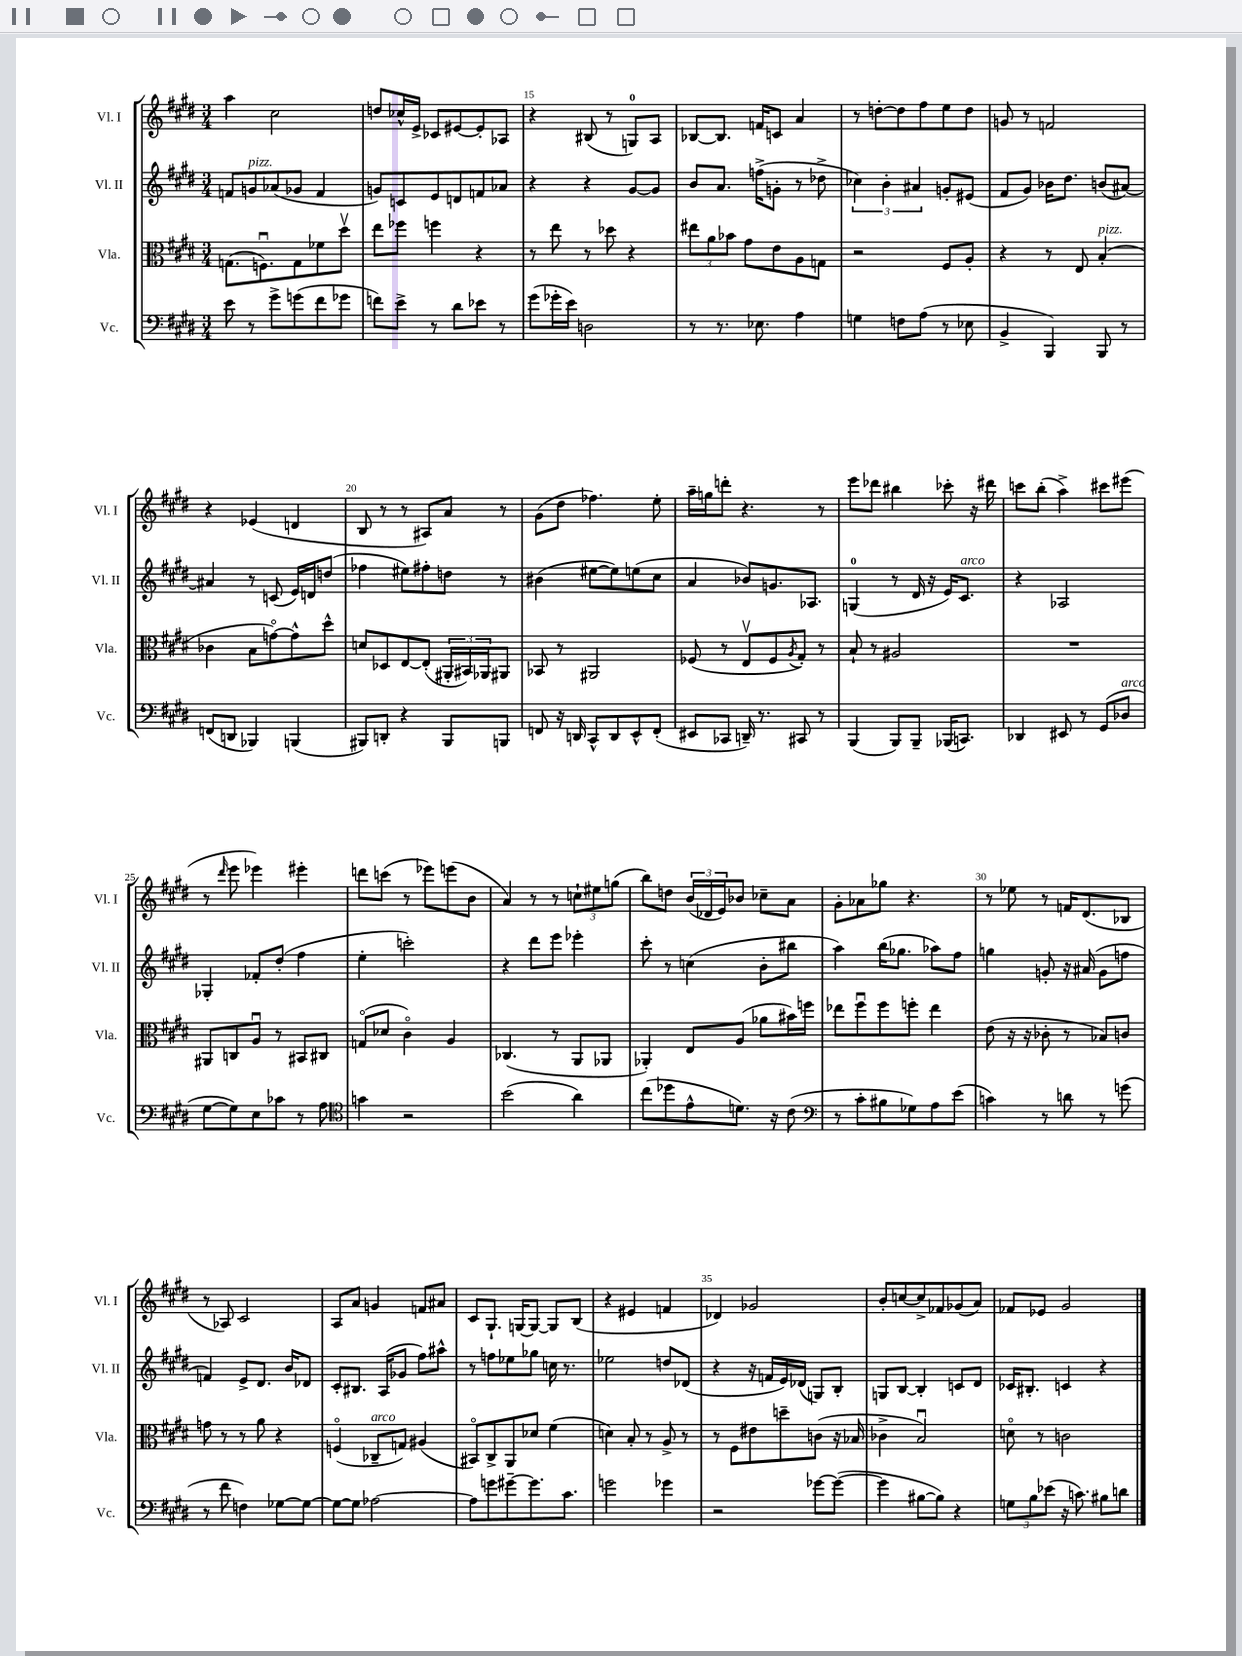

**kern	**kern	**kern	**kern
*part4	*part3	*part2	*part1
*staff4	*staff3	*staff2	*staff1
*I"Vc.	*I"Vla.	*I"Vl. II	*I"Vl. I
*I'Vc.	*I'Vla.	*I'Vl. II	*I'Vl. I
*clefF4	*clefC3	*clefG2	*clefG2
*k[f#c#g#d#]	*k[f#c#g#d#]	*k[f#c#g#d#]	*k[f#c#g#d#]
*M3/4	*M3/4	*M3/4	*M3/4
=13	=13	=13	=13
8e\	(8.Gn\L	8fn/L	4aa\
!	!	!LO:TX:a:i:t=pizz.	!
8r	.	8gn/	.
.	8.Fnu\)	.	.
8g#^\L	.	(8a-X/	2cc#\
(8gn\	8G\	8g-X/J	.
8f#\	8f-X\	4f/	.
8g-X\J	8dd#v\J	.	.
=14	=14	=14	=14
8fn\L)	8ee\L	8gn/L)	8ddn/L
8e^\J	8ff-X\J	8cn/	16cc-X^^/L
.	.	.	16e^/JJ
8r	4ffn\	8e/	8c-X/L
8d#\L	.	8dn/	[8e#X/
8e-X\J	4r	8fn/	8e#'/]
8r	.	8a-X/J	8A-X/J
=15	=15	=15	=15
(8g#\L	8r	4r	4r
16g-X'\L	8ee\	.	.
16e\JJ)	.	.	.
2Dn\	8r	4r	(8B#X/
.	8dd-X\	.	8r
.	4r	[8g#/L	8Gn/L)
.	.	8g#/J]	8A/J
=16	=16	=16	=16
8r	12ee#X\L	8b/L	[8B-X/L
.	12a\	.	.
8.r	.	8.a/J	8.B-/J]
.	12b-X\J	.	.
.	8g#\L	.	.
8.E-X\	.	(16ffn^\KL	16fn/KL
.	8e\	8gn'\J	8cn/J
4A\	8A\	8r	4a/
.	8Gn\J	8dd-X^\	.
=17	=17	=17	=17
4Gn\	2r	6cc-X\)	8r
.	.	.	[8ddn'\L
.	.	6b'\	.
8Fn\L	.	.	8dd\]
.	.	6a#X/	.
(8A\J	.	.	8ff#\
8r	8F#/L	8gn'/L	8ee\
8E-X\	8A'/J	(8e#X/J	8dd\J
=18	=18	=18	=18
4BB^/	4r	8f#/L	8gn/
.	.	8g#/J)	8r
4BBB/)	8r	16b-X\KL	2fn/
.	.	8.dd#\J	.
.	8E/	.	.
!	!LO:TX:a:i:t=pizz.	!	!
8BBB/	(4B'/	(8bn/L	.
8r	.	[8a#X/J)	.
!!LO:LB:g=z
=19	=19	=19	=19
(8FFn/L	4c-X\	4a#X/]	4r
8DDn/J	.	.	.
4BBB-X/)	8B\L	8r	(4e-X/
.	[8gn\)	(8cn/	.
(4BBBn/	8g^^\]	16e/LL)	4dn/
.	.	16dn/J	.
.	8dd#^^\J	(8ddn/J	.
=20	=20	=20	=20
8BBB#X/L)	8dn/L	4ff-X\	8B/
8DDn'/J	8D-X/	.	8r
4r	[8E/	8ee#X\L)	8r
.	(8E'/J]	8ff#X'\	8A#X/L)
8BBB#/L	24AA#X'/LL	8ddn\J	8a/J
.	24BB#X/)	.	.
.	24AA-X/J	.	.
8BBBn/J	8AA#X/J	8r	8r
=21	=21	=21	=21
8FFn/	8BB-X/	(4b#X\	(8g#\L
16r	8r	.	8dd#\J
16DDn/	.	.	.
8CC#^^/L	2AA#X/	[8ee#X\L	4.ff-X\)
8DD/	.	8ee#\])	.
8EE^^/	.	(8een\	.
(8FF'/J	.	8cc#\J	8ee'\
=22	=22	=22	=22
8EE#X/L	(8F-X/	4a/	16aa~\LL
.	.	.	16ggn\J
8CC-X/J	8r	.	8dddn'\J
16DDn~/)	8Ev/L	8b-X/L)	4.r
8.r	.	.	.
.	8F-/	8.gn/	.
.	8qA/	.	.
8CC#X/	8G#'/J)	.	.
.	.	8.A-X/J	.
8r	8r	.	8r
=23	=23	=23	=23
(4BBB/	8B`/	(4Gn/	8eee\L
.	8r	.	8ddd-X\J
8BBB/L)	2A#X/	8r	4bb#X\
8BBB~/J	.	16d#/	.
.	.	16r	.
(16BBB-X/KL	.	16e/KL)	8ccc-X'\
!	!	!LO:TX:a:i:t=arco	!
8.CCn/J)	.	8.c#/J	.
.	.	.	16r
.	.	.	16ddd#X\
=24	=24	=24	=24
4DD-X/	2.r	4r	8cccn\L
.	.	.	(8bb'\J
8EE#X/	.	2A-X/	4aa^\)
8r	.	.	.
(8GG#/L	.	.	8ccc#X\L
!LO:TX:a:i:t=arco	!	!	!
8D-X/J	.	.	(8eee#X\J
!!LO:LB:g=z
=25	=25	=25	=25
[8G#\L	8AA#X/L	4G-X'/	8r
.	.	.	16qqddd#/
8G#\])	8Cn/	.	8eee\
8E\	8Au/J	8f-X'/L	4eee-X\)
8c-X\J	8r	(8dd#'/J	.
8r	8BB#X/L	4ff#\	4eee#X'\
8A\	8C#X/J	.	.
=26	=26	=26	=26
*clefC4	*	*	*
4gn\	(8Gn/L	4ee'\	8dddn\L
.	8d-X/J	.	(8cccn\J
2r	4c#\)	2cccn'\)	8r
.	.	.	8eee-X\L)
.	4A/	.	(8eeen\
.	.	.	8b\J
=27	=27	=27	=27
(2b\	(4.C-X/	4r	4a/)
.	.	8ddd#\L	8r
.	8r	8eee\J	8r
4a\)	8AA/L	4eee-X'\	12ccn`\L
.	.	.	12ee#X\
.	8AA-X/J	.	.
.	.	.	(12ggn\J
=28	=28	=28	=28
(8cc#\L	4AA-X'/)	8ccc#'\	8bb\L)
8dd-X\	.	8r	8ddn\J
8e^^\	8E/L	(4ccn\	(24b/LL
.	.	.	24d-X/
.	.	.	24e/J)
8.dn\J)	(8A/J	.	8b-X/J
.	8a-X\L	8b'\L	8cc-X~\L
16r	.	.	.
(8c#\	16b#X\L)	8bb#X\J	8a\J
.	16ffn\JJ	.	.
=29	=29	=29	=29
*clefF4	*	*	*
8r	8ee-X\L	4aa\)	8g#'\L
8c#'\L	8ff#u\	.	8a-X\
8B#X\	8ff#\	(16bb\KL	8gg-X\J
.	.	8.gg-X\J	.
8G-X\)	8ffn'\J	.	4.r
8A\	4ee-\	8aa-X\L)	.
(8e\J	.	8ff#\J	.
=30	=30	=30	=30
4cn\)	(8e\	4ggn\	8r
.	16r	.	8ee-X\
.	16r	.	.
8r	8c-X'\	8gn'/	8r
8dn\	8r	16r	16fn/KL
.	.	(16a#X/	(8.d#/
8r	8B-X/L)	8g\L	.
(8gn\	8cn/J	8ffn\J	8B-X/J
!!LO:LB:g=z
=31	=31	=31	=31
8r	8gn\	4fn/)	8r
8f#\	8r	.	8A-X/)
4Fn\)	8r	8e^/L	2c#/
.	8a\	8.d#/J	.
[8G-X\L	4r	.	.
.	.	16b/KL	.
8G-\J_	.	8d-X/J	.
=32	=32	=32	=32
8G-\L_	(4Fn/	8c#'/L	8A/L
8G-\J]	.	8.B#X/J	8a/J
!	!LO:TX:a:i:t=arco	!	!
[2A-X\	8C-X~/L	.	4gn/
.	.	(16A/KL	.
.	8Gn/J)	8g-X/J	.
.	(4A#X/	8ff#\L)	8fn/L
.	.	8aa#X^^\J	8a#X/J
=33	=33	=33	=33
8A-\L]	8BB#X/L)	8r	8c#/L
8gn\	8C#^/	8ffn\L	8.G#`/J
[8g#X~\	8AA/	8ee-X\	.
.	.	.	[16Gn/KL
8.g#\]	8d-X/J	8gg-X\J	8G/J_
.	(4f#\	16ccn\	8G/L]
8.c#\J	.	8.r	.
.	.	.	(8B/J
=34	=34	=34	=34
2gn\	4dn\)	2ee-X\	4r
.	8B'/	.	4e#X/
.	8r	.	.
4g-X\	8A^/	8ddn/L	4fn/
.	8r	(8d-X/J	.
=35	=35	=35	=35
2r	8r	4r	4d-X/)
.	8F#\L	.	.
.	8e#X\	16r	2g-X/
.	.	16fn/LL	.
.	8ddn~\	16e/)	.
.	.	(16d-X/JJ	.
[8g-X\L	(8cn\J	8Gn/L)	.
(8g-\J_	16r	8B'/J	.
.	16B-X/	.	.
=36	=36	=36	=36
4g-\]	4c-X^\	8Gn/L	8b'/L
.	.	[8B/J	[8ccn/
[8B#X\L	2Bu/)	4B'/]	8cc^/]
8B#\J])	.	.	8f-X/
4r	.	8cn/L	(8g-X/
.	.	8d#/J	8a/J)
=37	=37	=37	=37
12Gn\L	8dn\	16c-X/KL	8f-X/L
.	.	8.B#X'/J	.
12B\	.	.	.
.	8r	.	8e-X/J
(12e-X\J	.	.	.
16r	2cn\	4cn/	2g#/
8.cn\)	.	.	.
8B#X\L	.	4r	.
8dn\J	.	.	.
==	==	==	==
*-	*-	*-	*-
